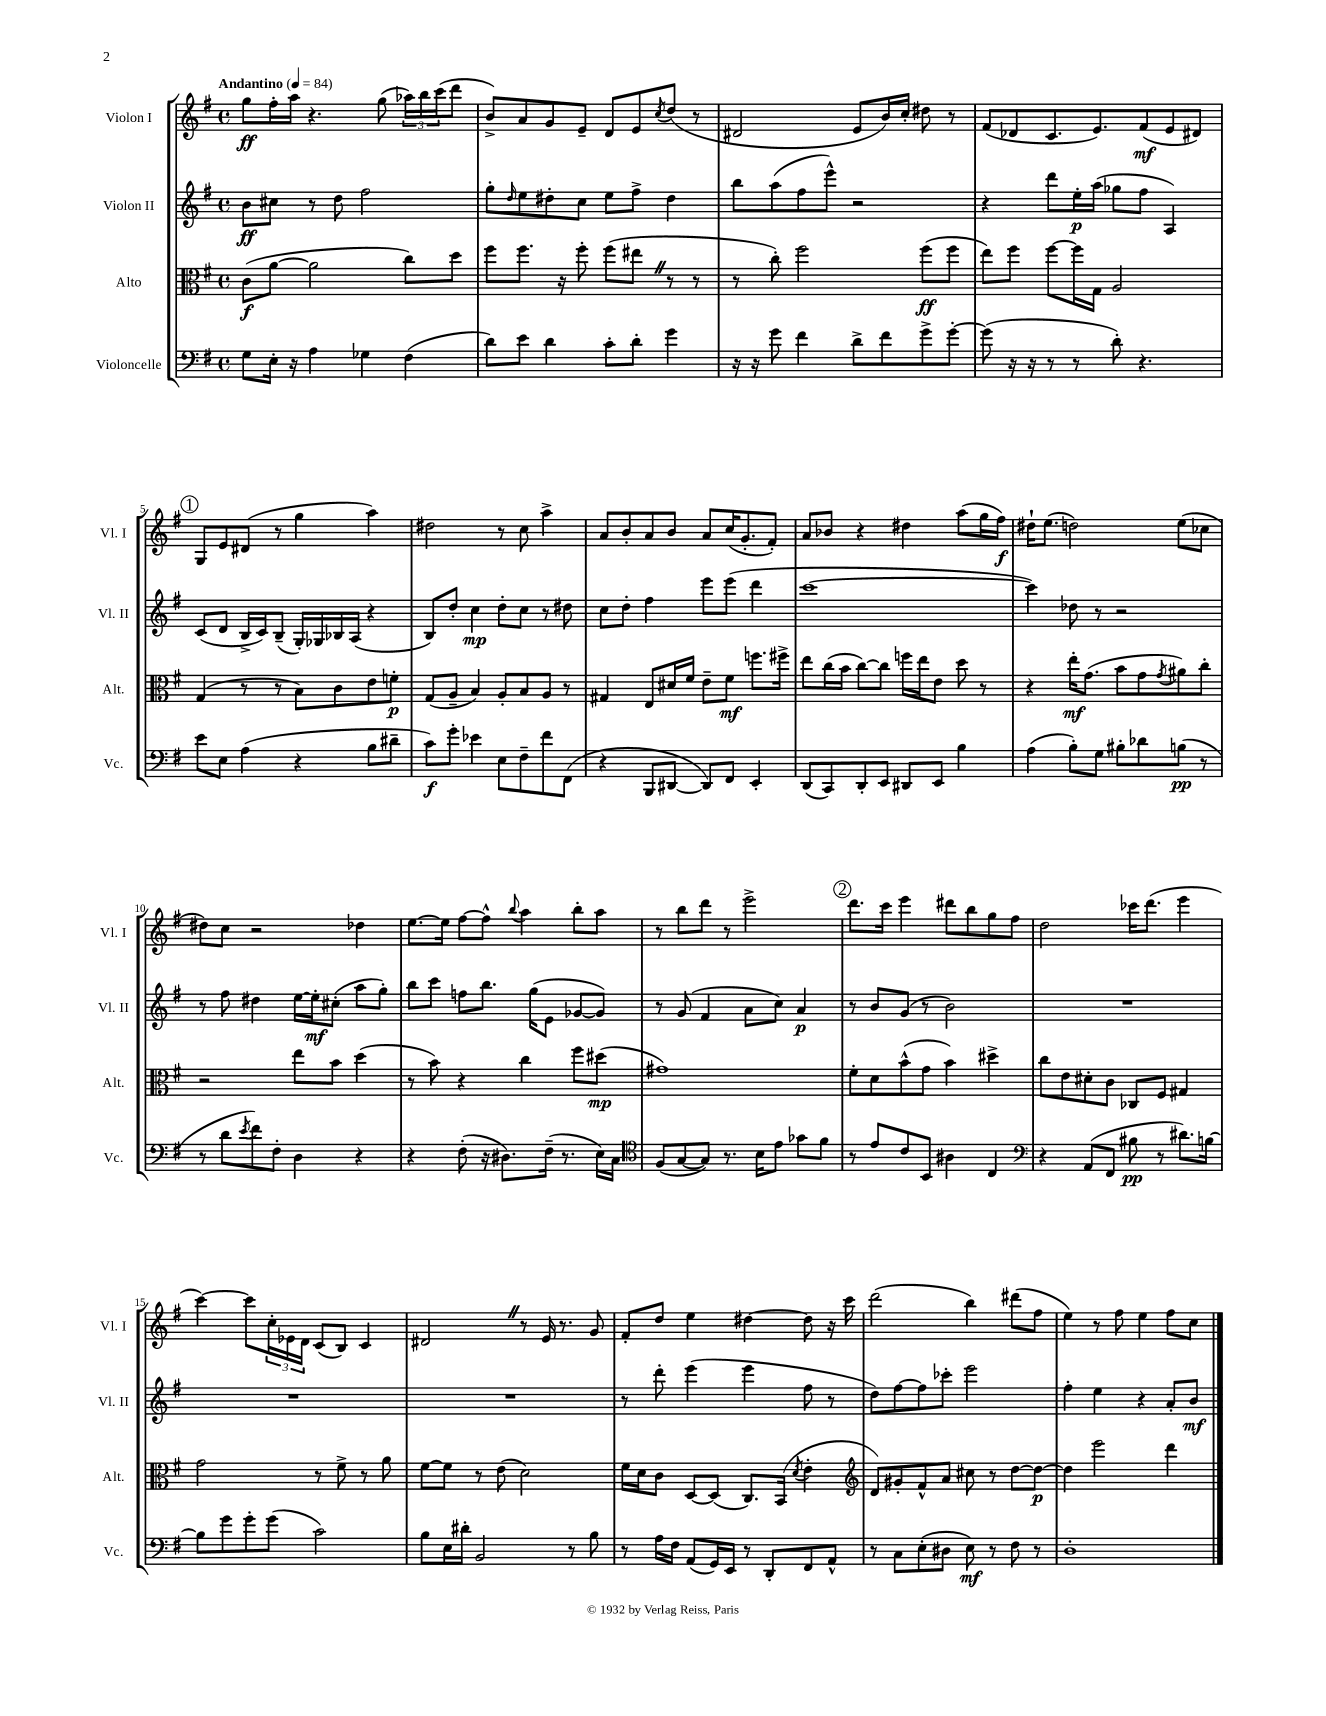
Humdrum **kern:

**kern	**kern	**kern	**kern
*staff4	*staff3	*staff2	*staff1
*clefF4	*clefC3	*clefG2	*clefG2
*k[f#]	*k[f#]	*k[f#]	*k[f#]
*M4/4	*M4/4	*M4/4	*M4/4
*met(c)	*met(c)	*met(c)	*met(c)
*MM84	*MM84	*MM84	*MM84
8G	(8c	8b	8gg
16E'	[8a	8cc#	16ff#'
16r	.	.	16aa
4A	2a]	8r	4.r
.	.	8dd	.
4G-	.	2ff#	.
.	.	.	(8gg
(4F#	8cc)	.	24aa-)
.	.	.	24bb
.	.	.	(24ccc
.	8dd	.	8ddd
=	=	=	=
8d)	8ff#	8gg'	8b^)
.	.	16qqdd	.
8e	8.ff#	8ee	8a
4d	.	8dd#'	8g
.	16r	.	.
.	8ff#'	8cc	8e~
8c'	(8ff#	8ee	8d
8d'	8ee#	8ff#^	8e
.	.	.	8qcc
4g	8r	4dd#	(8dd
.	8r	.	8r
=	=	=	=
16r	8r	8bb	2d#
16r	.	.	.
8g	8cc')	(8aa	.
4f#	2ff#	8ff#	.
.	.	8eee^^)	.
8d^	.	2r	8e
8f#	.	.	16b)
.	.	.	16cc'
8g^	(8ff#	.	8dd#
[8g'	8ff#	.	8r
=	=	=	=
(8g]	8ee)	4r	(8f#
16r	8ff#	.	8d-
16r	.	.	.
8r	[8ff#	8ddd	8.c
8r	16ff#]	16ee'	.
.	16G	(16aa	8.e)
8d')	2A	8gg-	.
4.r	.	8ff#	(8f#
.	.	4A)	8e
.	.	.	8d#)
=	=	=	=
8e	(4G	(8c	8G
8E	.	8d	8e
(4A	8r	16B^	(8d#
.	.	16c)	.
.	8r	(8B~	8r
4r	8B)	16G')	4gg
.	.	16G-	.
.	8c	16B-	.
.	.	(16A	.
8B	8e	4r	4aa)
8d#~	8f'	.	.
=	=	=	=
8c)	(8G	8B)	2dd#
8g'	8A~	8dd'	.
4e-	4B)	4cc	.
8E	8A'	8dd'	8r
8F#~	8B	8cc	8cc
8f#	8A	8r	4aa^
(8FF#	8r	8dd#	.
=	=	=	=
4r	4G#	8cc	8a
.	.	8dd'	8b'
8BBB	8E	4ff#	8a
[8DD#	16d#	.	8b
.	16f#	.	.
8DD#])	8e~	8eee	8a
8FF#	8f#	(8eee	(16cc
.	.	.	8.g'
4EE'	8.ff	4ddd	.
.	.	.	8f#')
.	16ff#^	.	.
=	=	=	=
(8DD	8ee	[1ccc	8a
8CC)	(16cc	.	8b-
.	16b	.	.
8DD'	[8cc)	.	4r
8EE	8cc]	.	.
8DD#	16ff	.	4dd#
.	16ee	.	.
8EE	8e	.	.
4B	8dd	.	(8aa
.	8r	.	16gg
.	.	.	16ff#)
=	=	=	=
(4A	4r	4ccc])	16dd#`
.	.	.	(8.ee
8B')	16ee'	8dd-	2dd)
.	(8.g	.	.
8G	.	8r	.
8B#'	8b	2r	.
8d-	8g	.	.
.	8qg	.	.
(8B	8a#)	.	(8ee
8r	8cc'	.	8cc-
=	=	=	=
8r	2r	8r	8dd#)
8d	.	8ff#	8cc
8qe	.	.	.
8f#)	.	4dd#	2r
8F#'	.	.	.
4D	8ee	[16ee	.
.	.	16ee']	.
.	8b	(8cc#'	.
4r	(4dd	8aa	4dd-
.	.	8gg')	.
=	=	=	=
4r	8r	8bb	[8.ee
.	8b)	8ccc	.
.	.	.	16ee]
(8F#'	4r	8ff	[8ff#
16r	.	8.bb	8ff#^^]
8.D#)	.	.	.
.	.	.	8qqbb
.	4cc	.	4aa
.	.	(16gg	.
(16F#~	.	8e	.
8.r	.	.	.
.	8ff#	[8g-	8bb'
16E)	(8dd#	8g-])	8aa
16C	.	.	.
=	=	=	=
*clefC4	*	*	*
(8F#	1g#)	8r	8r
[8G	.	(8g	8bb
8G])	.	4f#	8ddd
8.r	.	.	8r
.	.	8a	2eee^
16B	.	.	.
8e	.	8cc)	.
8g-	.	4a	.
8f#	.	.	.
=	=	=	=
8r	8f#'	8r	8.ddd
8e	8d	8b	.
.	.	.	16ccc
8c	(8b^^	(8g	4eee
8BB	8g	8r	.
4A#	4b)	2b)	8ddd#
.	.	.	8bb
4C	4dd#^	.	8gg
.	.	.	8ff#
=	=	=	=
*clefF4	*	*	*
4r	8cc	1r	2dd
.	8e	.	.
(8AA	8d#'	.	.
8FF#	8c	.	.
8B#	8C-	.	16ccc-
.	.	.	(8.ddd
8r	8F#	.	.
8.d#)	4G#	.	4eee
[16B	.	.	.
=	=	=	=
8B]	2g	1r	[4ccc)
8g	.	.	.
8g'	.	.	8ccc]
(8g	.	.	24cc'
.	.	.	24e-
.	.	.	24d
2c)	8r	.	(8c
.	8f#^	.	8B)
.	8r	.	4c
.	8a	.	.
=	=	=	=
8B	[8f#	1r	2d#
16E	8f#]	.	.
16d#'	.	.	.
2BB	8r	.	.
.	(8e	.	.
.	2d)	.	8r
.	.	.	16e
.	.	.	8.r
8r	.	.	.
8B	.	.	8g
=	=	=	=
8r	16f#	8r	8f#'
.	16d	.	.
16A	8c	8ddd'	8dd
16F#	.	.	.
(8AA	[8D	(4eee	4ee
16GG)	(8D]	.	.
16EE	.	.	.
8r	8.C)	4eee	[4dd#
8DD'	.	.	.
.	(16BB	.	.
.	8qd	.	.
8FF#	4e'	8ff#	8dd#]
8AA^^	.	8r	16r
.	.	.	16ccc
=	=	=	=
*	*clefG2	*	*
8r	8d)	8dd)	(2ddd
8C	8g#'	[8ff#	.
(8E'	8f#^^	8ff#]	.
8D#	8a	8ccc-'	.
8E)	8cc#	2eee	4bb)
8r	8r	.	.
8F#	[8dd	.	(8ddd#
8r	8dd_	.	8ff#
=	=	=	=
1D'	4dd]	4ff#'	4ee)
.	2eee	4ee	8r
.	.	.	8ff#
.	.	4r	4ee
.	4ddd	8a'	8ff#
.	.	8b	8cc
==	==	==	==
*-	*-	*-	*-
